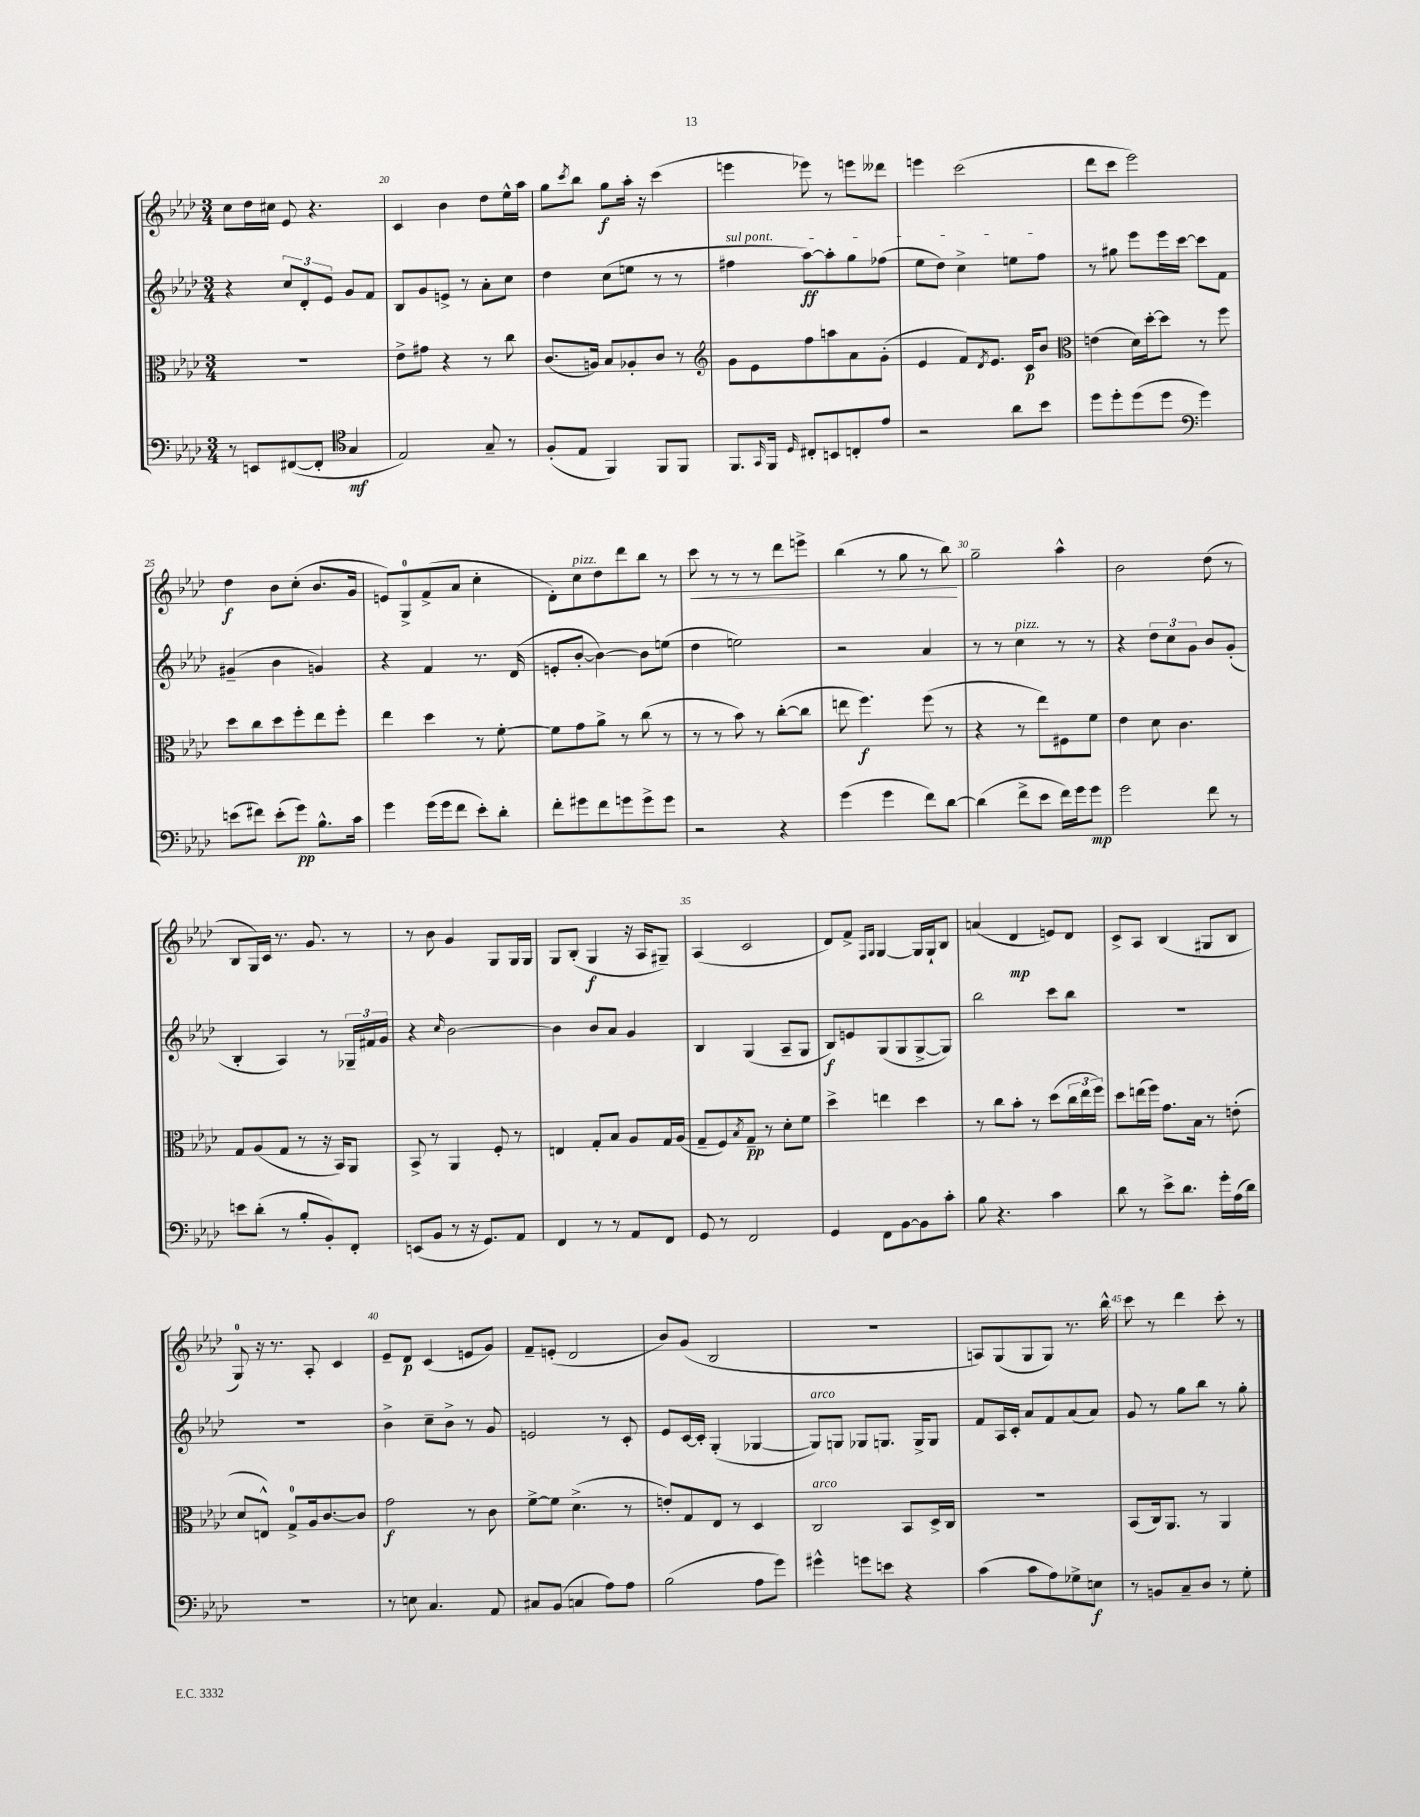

**kern	**kern	**kern	**kern
*staff4	*staff3	*staff2	*staff1
*clefF4	*clefC3	*clefG2	*clefG2
*k[b-e-a-d-]	*k[b-e-a-d-]	*k[b-e-a-d-]	*k[b-e-a-d-]
*M3/4	*M3/4	*M3/4	*M3/4
8r	2.r	4r	8cc\L
8EE/L	.	.	16dd-\L
.	.	.	16cc#\JJ
([8FF#/	.	12cc/L	8e-/
.	.	12d-'/	.
8FF#'/]J	.	.	4.r
.	.	12e-/J	.
*clefC4	*	*	*
4G/	.	8g/L	.
.	.	8f/J	.
=	=	=	=
2E-/)	8e-^\L	8B-/L	4c/
.	8g#\J	8g/	.
.	4r	8e^/J	4b-\
.	.	8r	.
8G~/	8r	8a-'\L	8dd-\L
8r	8cc\	8cc\J	16ee-^^\L
.	.	.	16aa-\JJ
=	=	=	=
(8F'/L	(8.c/L	4dd-\	8gg\L
.	.	.	8qccc/
8E-/J	.	.	8bb-\J
.	16A/Jk)	.	.
4FF/)	8B-/L	(8cc\L	8gg\L
.	8A-'/	8ee\J	16aa-'\Jk
.	.	.	16r
8FF/L	8c/J	8r	(4ccc\
8FF/J	8r	8r	.
=	=	=	=
*	*clefG2	*	*
8.FF/L	8g\L	4ff#\	4eee\
.	8e-\	.	.
16qqGG/	.	.	.
16FF/Jk	.	.	.
16qqD-/	.	.	.
8C#'/L	8ff\	[8aa-\L)	8eee-\)
8BB/	8aa\	8aa-'\]	8r
8C'/	8a-\	8gg\	8eee\L
8e-/J	(8g'\J	(8ff-\J	8ddd--\J
=	=	=	=
2r	4e-/	8ee-\L	4eee\
.	.	8dd-\J)	.
.	8f/L)	4cc^\	(2ccc\
.	8qd-/	.	.
.	8.e-/J	.	.
8a-\L	.	8ee\L	.
.	16c/LK	.	.
8b-\J	8b-/J	8ff\J	.
=	=	=	=
*	*clefC3	*	*
8dd-\L	(4e\	8r	8ddd-\L
8dd-'\	.	8gg#\	8ccc\J
(8dd-\	16d-\LL)	8eee-\L	2eee-\)
.	[16dd-'\J	.	.
8dd-\J	8dd-\]J	16eee-\L	.
.	.	[16ccc\JJ	.
*clefF4	*	*	*
4g\)	8r	8ccc\]L	.
.	8ff\	8f\J	.
=	=	=	=
(8e\L	8dd-\L	(4g#~/	4dd-\
8f#\J)	8cc\	.	.
(8e'\L	8dd-\	4b-\	8b-\L
8g\J)	8ff'\	.	(8cc'\J
8.B-^^\L	8ee-\	4g/)	8.b-/L
.	8ff'\J	.	.
16c\Jk	.	.	16g/Jk
=	=	=	=
4g\	4ee-\	4r	8e/L)
.	.	.	8G^/
(16g\LL	4dd-\	4f/	(8f^/
16g\J	.	.	.
8f\J	.	.	8a-/J
8e-'\L)	8r	8.r	4cc'\
8d-'\J	[8f'\	.	.
.	.	(16d-/	.
=	=	=	=
8f'\L	8f\]L	8e'/L	8d-'\L)
8g#\	8g\	[8b-'/J	8cc\
8f\	8a-^\J	4b-\_)	8dd-\
8g\	8r	.	8ddd-\
8g^\	(8cc\	8b-\]L	8bb-\J
8g\J	8r	(8ee\J	8r
=	=	=	=
2r	8r	4dd-\	8ccc\
.	8r	.	8r
.	8b-\)	2ee\)	8r
.	8r	.	8r
4r	([8cc'\L	.	8ddd-\L
.	8cc\]J	.	8eee^\J
=	=	=	=
(4g\	8ee\	2r	(4bb-\
.	4.ff\)	.	.
4g\	.	.	8r
.	.	.	8gg\
8f\L)	(8ff\	4a-/	8r
[8d-\J	8r	.	8bb-\)
=	=	=	=
(4d-\]	4r	8r	2gg~\
.	.	8r	.
8f^\L	8r	4cc\	.
8e-\J	8ee-\L)	.	.
16f\LL)	8F#\	8r	4aa-^^\
16g\J	.	.	.
8g\J	8f\J	8r	.
=	=	=	=
2g\	4e-\	4r	2b-\
.	8d-\	12dd-\L	.
.	.	12cc\	.
.	4.c\	.	.
.	.	12g\J	.
8f\	.	8b-/L	(8dd-\
8r	.	(8g'/J	8r
=	=	=	=
8e\L	8G/L	4B-'/	8B-/L
(8d-'\J	(8A-/	.	16G/L)
.	.	.	16c/JJ
8r	8G/J	4A-/)	8.r
8B-'/L	8r	.	.
.	.	.	8.g/
8BB-'/)	16r	8r	.
.	16BB-/LK)	.	.
8FF'/J	8AA-/J	24G-~/LL	8r
.	.	24f#/	.
.	.	24g/JJ	.
=	=	=	=
(8EE/L	8BB-^/	4r	8r
8BB-/J	8r	.	8b-\
.	.	16qqcc/	.
8r	4AA-/	[2b-\	4g/
16r	.	.	.
8.GG/L)	.	.	.
.	8F'/	.	8G/L
8AA-/J	8r	.	16G/L
.	.	.	16G/JJ
=	=	=	=
4FF/	4E/	4b-\]	8G/L
.	.	.	(8B-'/J
8r	8G'/L	8b-/L	4G/
8r	8B-/J	8a-/J	.
8AA-/L	8A-/L	4g/	16r
.	.	.	16A-/LK
8FF/J	16G/L	.	8G#~/J)
.	(16A-/JJ	.	.
=	=	=	=
8GG/	8G~/L	4B-/	(4A-/
8r	8F/)	.	.
.	8qB-/	.	.
2FF/	8G~/J	(4G/	2c/
.	8r	.	.
.	8d-'\L	8A-~/L	.
.	8f\J	8G/J	.
=	=	=	=
4GG/	4dd-^\	8B-/L)	8d-/L)
.	.	8e/	8f^/J
.	.	.	16qqF/LL
.	.	.	16qqG/JJ
8FF\L	4ee\	(8G/	[4G/
[8BB-\	.	8G/	.
8BB-\]	4dd-\	[8G^/	16G/]LL
.	.	.	16G`/J
8c'\J	.	8G/]J)	8B-/J
=	=	=	=
8B-\	8r	2bb-\	(4a/
4.r	8cc\L	.	.
.	8b-'\J	.	4d-/
.	8r	.	.
4c\	(8dd-\L	8ccc\L	8e/L)
.	24cc\L	8bb-\J	8d-/J
.	24ee-\	.	.
.	24ff\JJ)	.	.
=	=	=	=
8d-\	8dd-\L	2.r	8c^/L
8r	(16ee\L	.	8A-/J
.	16ff\JJ)	.	.
8e-^\L	8.g\L	.	(4B-/
8.d-\J	.	.	.
.	16B-\Jk	.	.
.	8r	.	8G#/L
16g'\LL	.	.	.
(16A-\	(8e'\	.	8B-/J
16d-\JJ)	.	.	.
=	=	=	=
2.r	8d-/L	2.r	8G/)
.	8E^^/J)	.	16r
.	.	.	8.r
.	8G^/L	.	.
.	16A-/k	.	8A-'/
.	[8.c/	.	.
.	.	.	4c/
.	8c/]J	.	.
=	=	=	=
8r	2g\	4b-^\	8e-~/L
8E\	.	.	8d-/J
4.C/	.	8cc~\L	(4c/
.	.	8b-^\J	.
.	8r	8r	8e/L
8AA-/	8c\	8g/	8g/J)
=	=	=	=
8C#/L	[8f^\L	2e/	8f~/L
(8BB-/J	8f\]J	.	(8e'/J
4C/	(4.d-^\	.	2d-/
8A-\L)	.	8r	.
8A-\J	8r	8c'/	.
=	=	=	=
(2B-\	8e'/L)	8e-/L	8b-/L)
.	8G/	[16c/L	(8g/J
.	.	16c'/]JJ	.
.	8E-/J	(4G'/	2B-/
.	8r	.	.
8A-\L	4D-/	[4G-/	.
8g\J)	.	.	.
=	=	=	=
4g#^^\	2C/	8G-/]L)	2.r
.	.	8G/J	.
8g\L	.	8G-/L	.
8e\J	.	8.G/J	.
4r	8BB-/L	.	.
.	.	16G^/LK	.
.	16D-^/L	8G/J	.
.	16C/JJ	.	.
=	=	=	=
(4c\	2.r	8f/L	8A/L)
.	.	16A-/L	(8G/
.	.	16c'/JJ	.
8c\L	.	8a-/L	8G/
8A-\)	.	8f/	8G/J)
8G-^\	.	(8a-/	8.r
8E\J	.	8a-/J)	.
.	.	.	16bb-^^\
=	=	=	=
8r	(8BB-/L	8g/	8ccc\
8BB/L	16C/k)	8r	8r
.	8.AA-/J	.	.
8C~/	.	8gg\L	4ddd-\
8D-/J	8r	8bb-\J	.
8r	4AA-/	8r	8ccc'\
8G'\	.	8gg'\	8r
==	==	==	==
*-	*-	*-	*-
